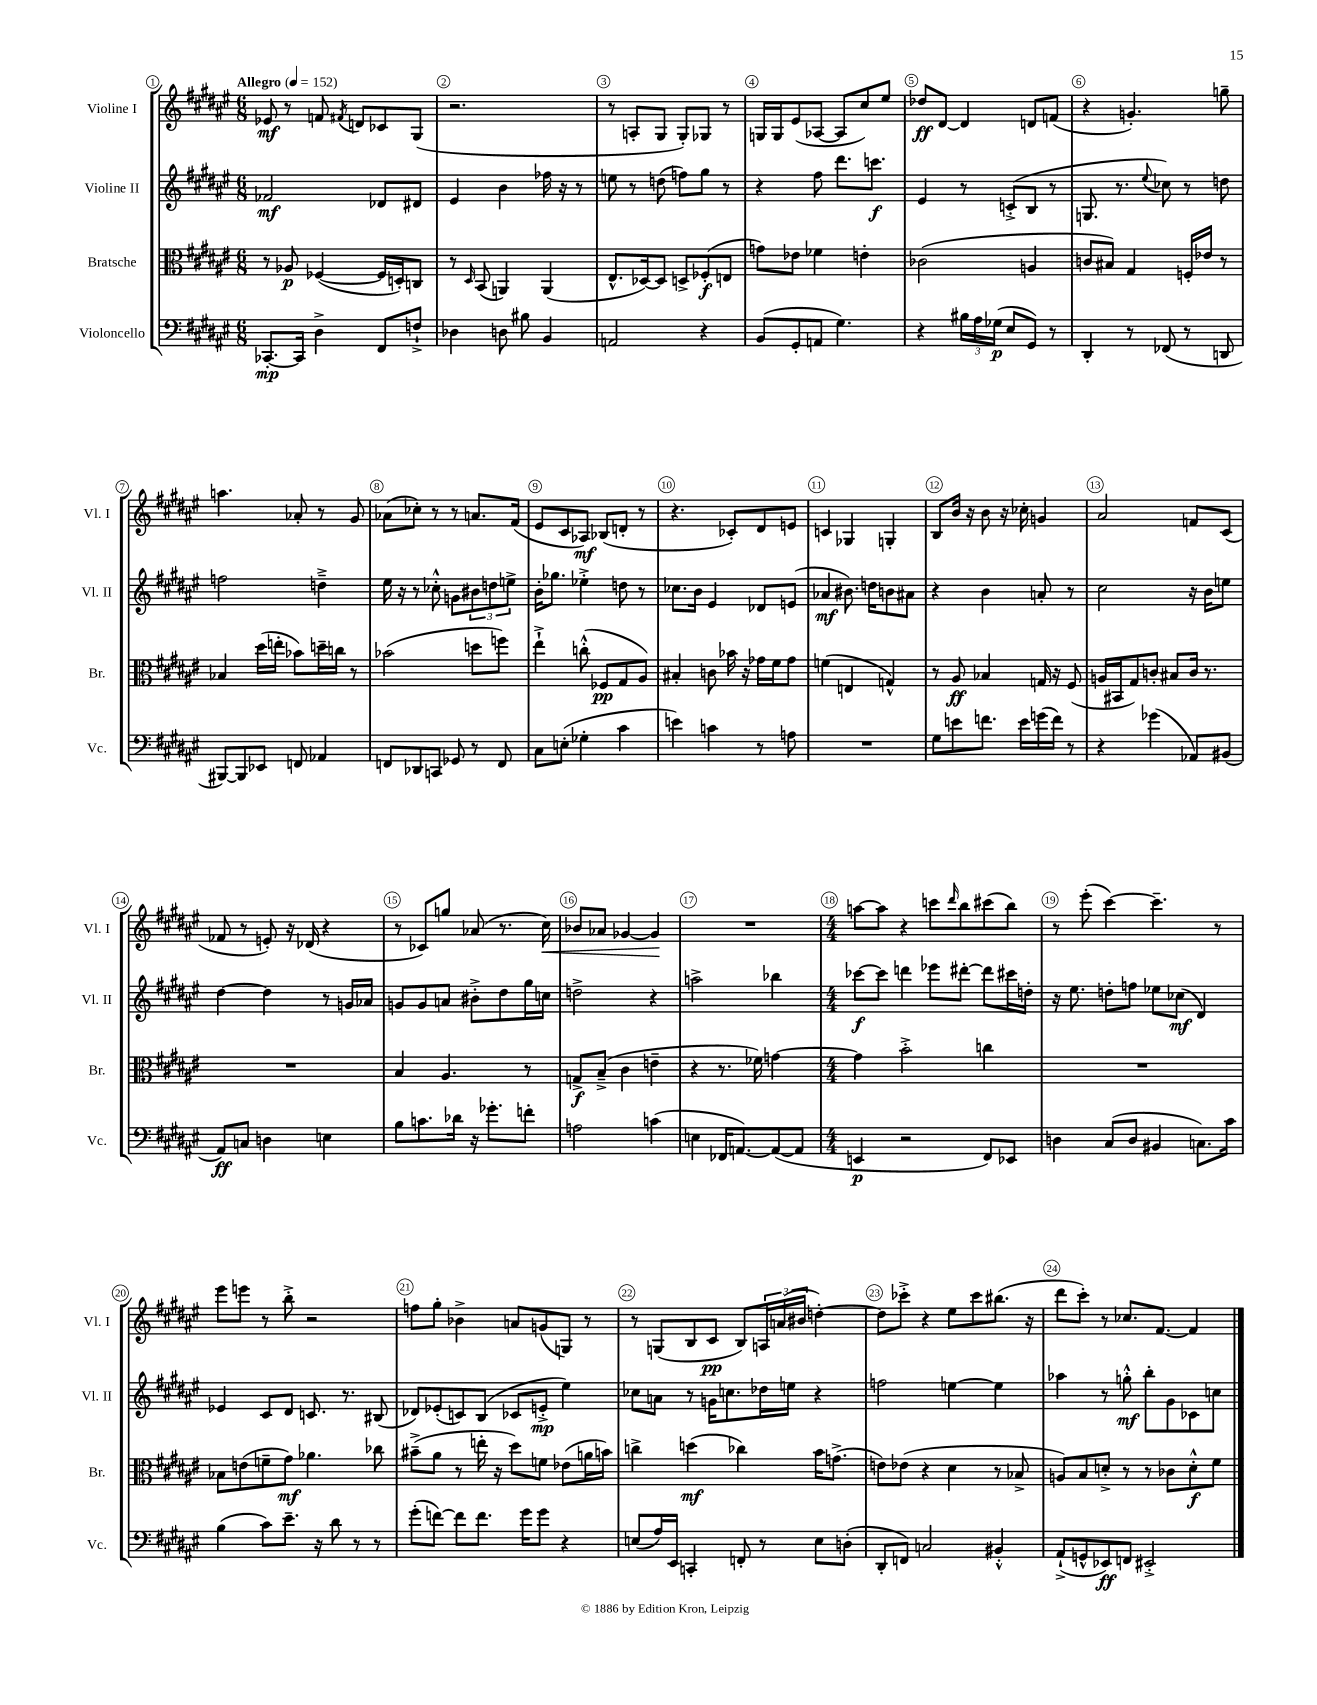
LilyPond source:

<<
\new StaffGroup <<
\new Staff = "s0" \with { instrumentName = "Violine I" shortInstrumentName = "Vl. I" } {
    \clef treble \key fis \major \numericTimeSignature \time 6/8 \tempo "Allegro" 4 = 152
    ees'8\mf r8 f'8 \acciaccatura { fis'8 } d'8 ces'8 gis8( |
    r2. |
    r8 a8-. gis8 gis8-.) ges8 r8 |
    g16 g16 eis'8( aes8~ aes8 cis''8) eis''8 |
    des''8\ff dis'8~ dis'4 d'8 f'8( |
    r4 g'4.-.) g''8-- |
    a''4. aes'8-. r8 gis'8 |
    aes'8( ces''8-.) r8 r8 a'8. fis'16( |
    eis'8 cis'8 aes8\mf) bes8( d'8-. r8 |
    r4. ces'8-.) dis'8 e'8 |
    c'4 ges4 g4-. |
    b8 b'16 r16 b'8 r16 ces''16-. g'4 |
    ais'2 f'8 cis'8( |
    fes'8 r8 e'8-.) r16 des'16( r4 |
    r8 ces'8) g''8 aes'8( r8. cis''16\<) |
    bes'8 aes'8 ges'4~ ges'4\! |
    R2. |
    \numericTimeSignature \time 4/4 a''8~ a''8 r4 c'''8 \grace { dis'''16 } b''8 cis'''8( b''8) |
    r8 eis'''8-.( cis'''4~) cis'''4.-- r8 |
    eis'''8 e'''8 r8 b''8-.-> r2 |
    f''8 gis''8-. bes'4-> a'8 g'8( g8) r8 |
    r8 g8( b8 cis'8\pp b8) \tuplet 3/2 { a16 a'16( bis'16 } d''4~-.) |
    d''8 ces'''8-.-> r4 eis''8 ces'''8 bis''8.( r16 |
    dis'''8 cis'''8-.) r8 ces''8. fis'8.~ fis'4 \bar "|." |
}
\new Staff = "s1" \with { instrumentName = "Violine II" shortInstrumentName = "Vl. II" } {
    \clef treble \key fis \major \numericTimeSignature \time 6/8
    fes'2\mf des'8 dis'8 |
    eis'4 b'4 fes''16 r16 r8 |
    e''8 r8 d''8( f''8) gis''8 r8 |
    r4 fis''8 dis'''8. c'''8.\f |
    eis'4 r8 c'8-.->( b8 r8 |
    g8. r8. \appoggiatura { eis''8 } ces''8) r8 d''8 |
    f''2 d''4---> |
    eis''16 r16 r8 ces''8-.-^ g'8 \tuplet 3/2 { bis'8 d''8 e''8-> } |
    b'16-. ges''8. ees''4-.-> d''8 r8 |
    ces''8. b'16 eis'4 des'8 e'8( |
    aes'4\mf bis'8.) d''16 b'8 ais'8 |
    r4 b'4 a'8-. r8 |
    cis''2 r16 b'16 e''8 |
    dis''4~ dis''4 r8 g'16 aes'16 |
    g'8 g'8 a'8 bis'8-.-> dis''8 gis''16 c''16 |
    d''2-> r4 |
    a''2-> bes''4 |
    \numericTimeSignature \time 4/4 ces'''8~\f ces'''8 d'''4 ees'''8 dis'''8~-. dis'''8 cis'''16 d''16-. |
    r16 eis''8. d''8-. f''8 ees''8 ces''8\mf( dis'4) |
    ees'4 cis'8 dis'8 c'8. r8. bis8( |
    des'8) ees'8-.( c'8) b8( ces'8 e'8-.->\mp eis''4) |
    ces''8 a'8 r8 g'16 c''8. des''16 e''16 r4 |
    f''2 e''4~ e''4 |
    aes''4 r8 g''8-.-^\mf b''8-. gis'8 ces'8 c''8 \bar "|." |
}
\new Staff = "s2" \with { instrumentName = "Bratsche" shortInstrumentName = "Br." } {
    \clef alto \key fis \major \numericTimeSignature \time 6/8
    r8 aes8\p fes4~( fes16 d16-.) c8 |
    r8 \grace { dis16 } b,8( a,4) a,4( |
    eis8.-^ des16~) des8 d8-> fes8-.\f( e8 |
    g'8) ees'8 fes'4 e'4-. |
    ces'2( a4 |
    c'8 bis8) gis4 f16-. ees'16 r8 |
    bes4 dis''16( e''16-. bes'8) d''16-- c''16 r8 |
    bes'2( d''8 f''8) |
    eis''4-!-> c''8-.-^( fes8\pp gis8 ais8) |
    bis4-. c'8 bes'16 r16 ges'16 fis'16 ges'8 |
    f'4( e4 g4-^) |
    r8 ais8\ff bes4 g16 r16 fis8( |
    a16 bis,16 gis8) c'8-. bis8 c'16 r8. |
    R2. |
    b4 ais4. r8 |
    g8->\f b8--->( cis'4 e'4-- |
    r4 r8. fes'16) g'4~ |
    \numericTimeSignature \time 4/4 g'4 b'2-.-> c''4 |
    R1 |
    bes8 e'8( f'8-- gis'8\mf) aes'4. ces''8 |
    bis'8--->( ais'8 r8 e''16-. r16 dis''8) f'8 ees'8( a'16 b'16) |
    c''4-> d''4\mf( ces''4) b'16 g'8.->( |
    e'8) ees'8( r4 dis'4 r8 bes8-> |
    a8) b8 d'8-.-> r8 r8 ces'8 d'8-.-^\f fis'8 \bar "|." |
}
\new Staff = "s3" \with { instrumentName = "Violoncello" shortInstrumentName = "Vc." } {
    \clef bass \key fis \major \numericTimeSignature \time 6/8
    ces,8.~-.\mp ces,16 dis4-> fis,8 f8-!-> |
    des4 d8 bis8 b,4 |
    a,2 r4 |
    b,8( gis,8-. a,8 gis4.) |
    r4 \tuplet 3/2 { bis16 ais16 ges16\p( } eis8 gis,8) r8 |
    dis,4-. r8 fes,8( r8 d,8 |
    bis,,8~) bis,,8 ees,8 f,8 aes,4 |
    f,8 des,8 c,8 ges,8 r8 f,8 |
    cis8 e8-.( ges4-. cis'4 |
    e'4) c'4 r8 a8 |
    R2. |
    gis8 e'8 f'8. e'16 g'16( f'16) r8 |
    r4 ges'4( aes,8) bis,8( |
    ais,8\ff) c8 d4 e4 |
    b8 c'8. des'16 r16 ges'8.-. f'8-. |
    a2 c'4( |
    e4 fes,16 a,8.~) a,8~( a,8 |
    \numericTimeSignature \time 4/4 e,4\p r2 fis,8) ees,8 |
    d4 cis8( d8 bis,4 c8.) cis'16 |
    b4( cis'8) eis'8.-- r16 dis'8 r8 r8 |
    gis'8-.( f'8~) f'8 f'8. gis'16 gis'8 r4 |
    e8( ais16) eis,16 c,4-. f,8-. r8 e8 d8-.( |
    dis,8-. f,8) c2 bis,4-.-^ |
    ais,8-!->( g,8-^ ees,8\ff) f,8 eis,2-.-> \bar "|." |
}
>>
>>
\layout { \context { \Score \override BarNumber.break-visibility = ##(#f #t #t) barNumberVisibility = #all-bar-numbers-visible \override BarNumber.stencil = #(make-stencil-circler 0.1 0.3 ly:text-interface::print) } }
